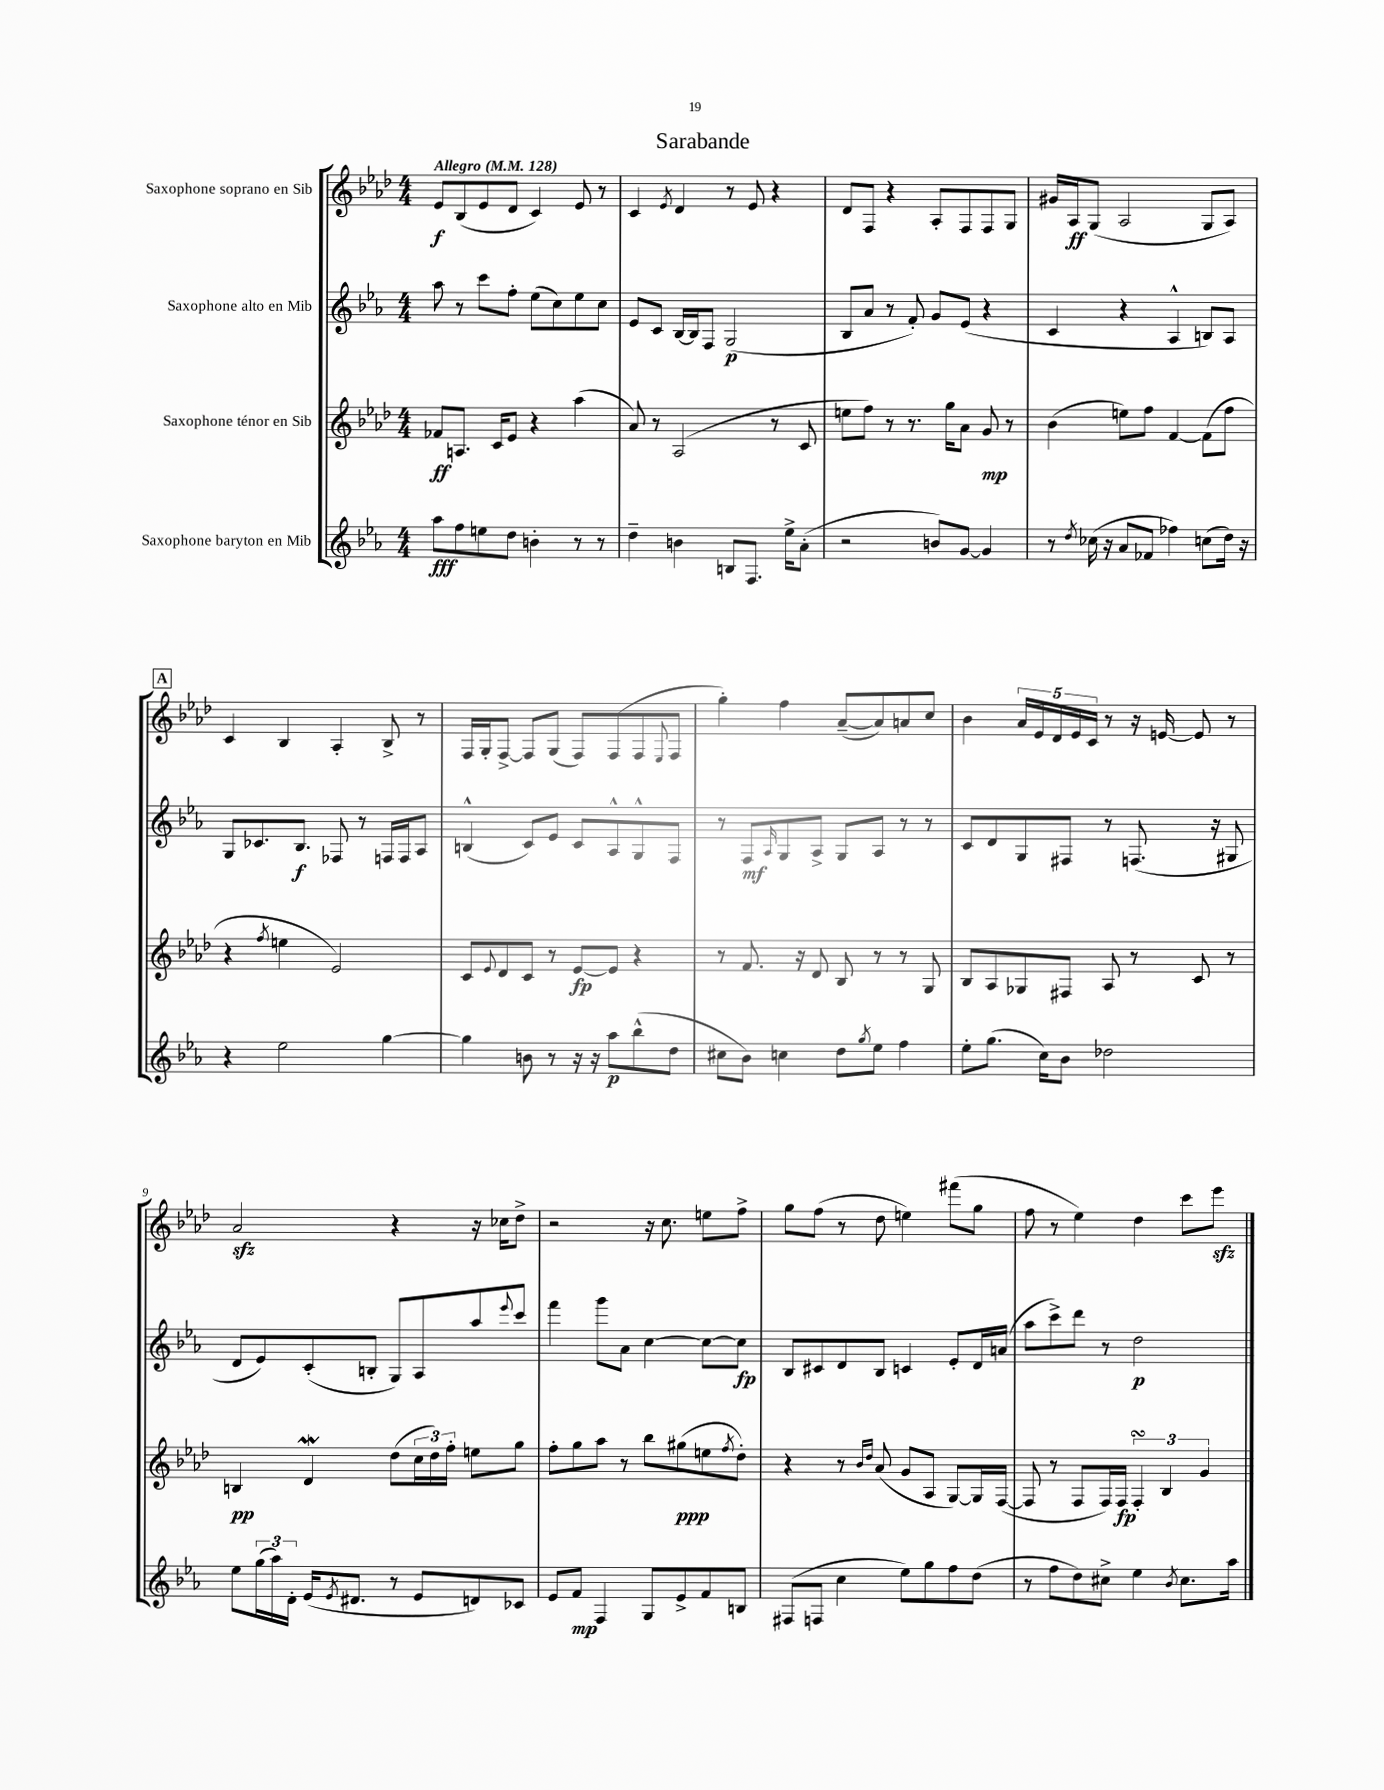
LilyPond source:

\header { title = "Sarabande" }
<<
\new StaffGroup <<
\new Staff = "s0" \with { instrumentName = "Saxophone soprano en Sib" } {
    \clef treble \key aes \major \numericTimeSignature \time 4/4 \tempo "Allegro" 4 = 128
    ees'8\f bes8( ees'8 des'8 c'4) ees'8 r8 |
    c'4 \acciaccatura { ees'8 } des'4 r8 ees'8 r4 |
    des'8 f8 r4 aes8-. f8 f8 g8 |
    gis'16 aes16\ff g8( aes2 g8 aes8) |
    \mark \markup { \box "A" } c'4 bes4 aes4-. bes8-> r8 |
    f16 g16-. f8~-> f8 g8( f8) f8( f8 \appoggiatura { ees8 } f8 |
    g''4-.) f''4 aes'8~--( aes'8) a'8 c''8 |
    bes'4 \tuplet 5/4 { aes'16 ees'16 des'16 ees'16 c'16 } r8 r16 e'16~ e'8 r8 |
    aes'2\sfz r4 r16 ces''16 des''8-> |
    r2 r16 c''8. e''8 f''8-> |
    g''8 f''8( r8 des''8 e''4) fis'''8( g''8 |
    f''8 r8 ees''4) des''4 c'''8 ees'''8\sfz \bar "|." |
}
\new Staff = "s1" \with { instrumentName = "Saxophone alto en Mib" } {
    \clef treble \key ees \major \numericTimeSignature \time 4/4
    aes''8 r8 c'''8 f''8-. ees''8( c''8) ees''8 c''8 |
    ees'8 c'8 bes16~ bes16 f8 g2\p( |
    bes8 aes'8 r8 f'8-.) g'8 ees'8( r4 |
    c'4 r4 aes4-^ b8) aes8 |
    \mark \markup { \box "A" } g8 ces'8. bes8.\f fes8 r8 f16 f16 aes8 |
    b4-^( c'8) ees'8 c'8 aes8-^ g8-^ f8 |
    r8 f8\mf \grace { aes16 } g8 aes8-> g8 aes8 r8 r8 |
    c'8 d'8 g8 fis8 r8 f8.( r16 gis8 |
    d'8 ees'8) c'8-.( b8-. g8) aes8 aes''8 \appoggiatura { ees'''8 } c'''8 |
    f'''4 g'''8 aes'8 c''4~ c''8~ c''8\fp |
    bes8 cis'8 d'8 bes8 c'4 ees'8-. d'16 a'16( |
    aes''8 c'''8->) d'''8 r8 d''2\p \bar "|." |
}
\new Staff = "s2" \with { instrumentName = "Saxophone ténor en Sib" } {
    \clef treble \key aes \major \numericTimeSignature \time 4/4
    fes'8\ff a8. c'16 ees'8 r4 aes''4( |
    aes'8) r8 aes2( r8 c'8 |
    e''8 f''8) r8 r8. g''16 aes'8 g'8\mp r8 |
    bes'4( e''8) f''8 f'4~ f'8( f''8 |
    \mark \markup { \box "A" } r4 \acciaccatura { f''8 } e''4 ees'2) |
    c'8 \appoggiatura { ees'8 } des'8 c'8 r8 ees'8~\fp ees'8 r4 |
    r8 f'8. r16 des'8 bes8 r8 r8 g8 |
    bes8 aes8 ges8 fis8 aes8 r8 c'8 r8 |
    b4\pp des'4\mordent des''8( \tuplet 3/2 { c''16 des''16) f''16-. } e''8 g''8 |
    f''8-. g''8 aes''8 r8 bes''8 gis''8\ppp( e''8 \acciaccatura { f''8 } des''8-.) |
    r4 r8 \grace { bes'16 des''16 } aes'8( g'8 aes8 g8~) g16 f16~( |
    f8 r8 f8 f16) f16\fp \tuplet 3/2 { f4-.\turn bes4 g'4 } \bar "|." |
}
\new Staff = "s3" \with { instrumentName = "Saxophone baryton en Mib" } {
    \clef treble \key ees \major \numericTimeSignature \time 4/4
    aes''8\fff f''8 e''8 d''8 b'4-. r8 r8 |
    d''4-- b'4 b8 f8. ees''16-> aes'8-.( |
    r2 b'8) g'8~ g'4 |
    r8 \acciaccatura { d''8 } ces''16( r16 aes'8 fes'8 fes''4) c''8( d''16) r16 |
    \mark \markup { \box "A" } r4 ees''2 g''4~ |
    g''4 b'8 r8 r16 r16 aes''8\p bes''8-^( d''8 |
    cis''8 bes'8) c''4 d''8 \acciaccatura { g''8 } ees''8 f''4 |
    ees''8-. g''8.( c''16) bes'8 des''2 |
    ees''8 \tuplet 3/2 { g''16( aes''16) d'16-. } ees'16( \acciaccatura { ees'8 } dis'8. r8 ees'8 d'8) ces'8 |
    ees'8 f'8\mp f4 g8 ees'8-> f'8 b8 |
    fis8( f8 c''4 ees''8) g''8 f''8 d''8( |
    r8 f''8 d''8) cis''8-> ees''4 \acciaccatura { bes'8 } cis''8. aes''16 \bar "|." |
}
>>
>>
